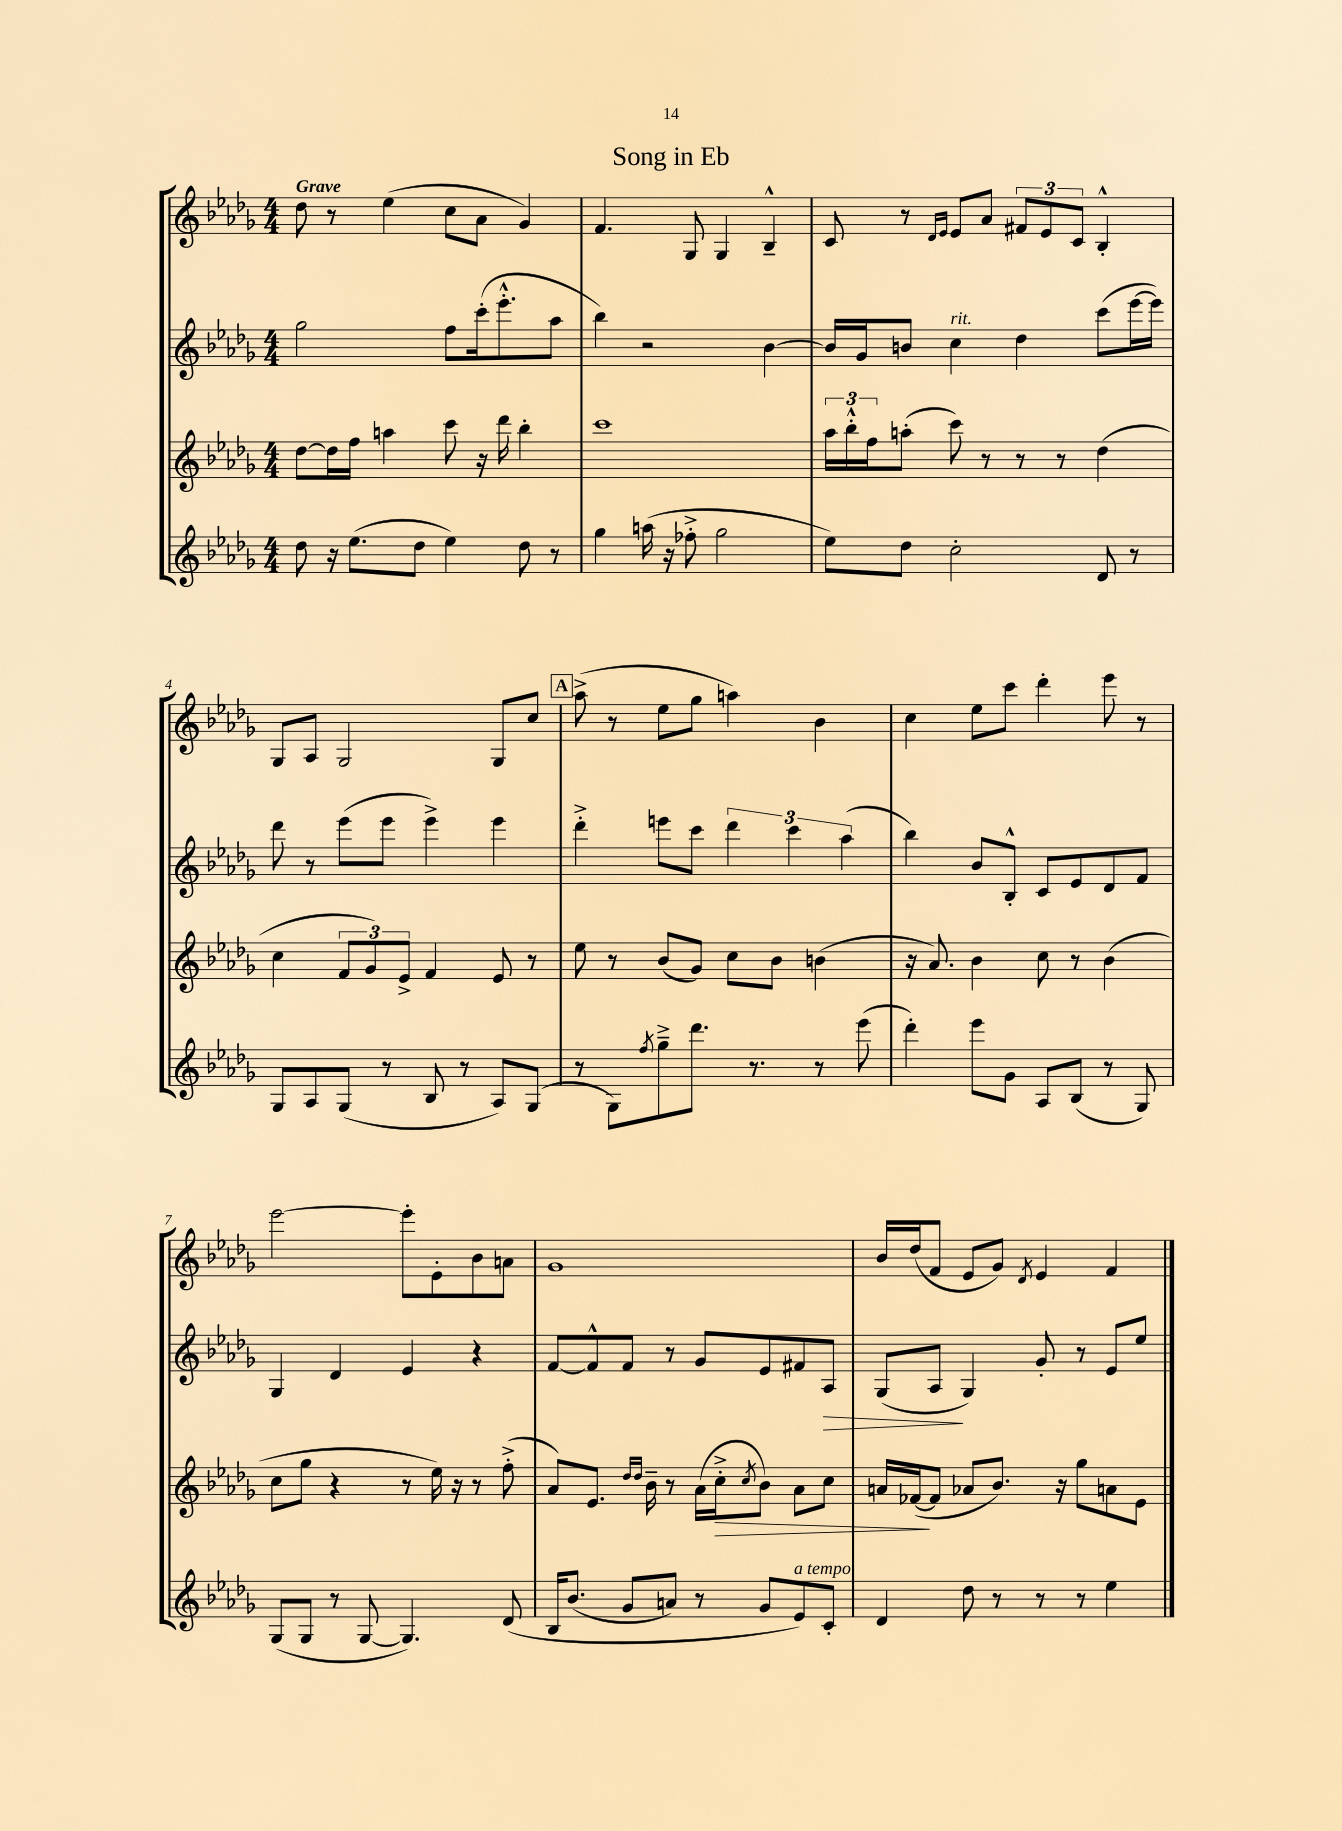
\header { title = "Song in Eb" }
<<
\new StaffGroup <<
\new Staff = "s0" {
    \clef treble \key des \major \numericTimeSignature \time 4/4 \tempo "Grave"
    des''8 r8 ees''4( c''8 aes'8 ges'4) |
    f'4. ges8 ges4 bes4---^ |
    c'8 r8 \grace { des'16 ees'16 } ees'8 aes'8 \tuplet 3/2 { fis'8 ees'8 c'8 } bes4-.-^ |
    ges8 aes8 ges2 ges8 c''8 |
    \mark \markup { \box "A" } aes''8->( r8 ees''8 ges''8 a''4) bes'4 |
    c''4 ees''8 c'''8 des'''4-. ees'''8 r8 |
    ees'''2~ ees'''8-. ees'8-. bes'8 a'8 |
    ges'1 |
    bes'16 des''16( f'8 ees'8 ges'8) \acciaccatura { des'8 } ees'4 f'4 \bar "|." |
}
\new Staff = "s1" {
    \clef treble \key des \major \numericTimeSignature \time 4/4
    ges''2 f''8 c'''16-.( ees'''8.-.-^ aes''8 |
    bes''4) r2 bes'4~ |
    bes'16 ges'16 b'8 c''4^\markup { \italic "rit." } des''4 c'''8( ees'''16~ ees'''16) |
    des'''8 r8 ees'''8( ees'''8 ees'''4->) ees'''4 |
    \mark \markup { \box "A" } des'''4-.-> e'''8 c'''8 \tuplet 3/2 { des'''4 c'''4 aes''4( } |
    bes''4) bes'8 bes8-.-^ c'8 ees'8 des'8 f'8 |
    ges4 des'4 ees'4 r4 |
    f'8~ f'8-^ f'8 r8 ges'8 ees'8 fis'8 aes8\> |
    ges8( aes8\! ges4) ges'8-. r8 ees'8 ees''8 \bar "|." |
}
\new Staff = "s2" {
    \clef treble \key des \major \numericTimeSignature \time 4/4
    des''8~ des''16 f''16 a''4 c'''8 r16 des'''16 bes''4-. |
    c'''1 |
    \tuplet 3/2 { aes''16 bes''16-.-^ f''16 } a''8-.( c'''8) r8 r8 r8 des''4( |
    c''4 \tuplet 3/2 { f'8 ges'8) ees'8-> } f'4 ees'8 r8 |
    \mark \markup { \box "A" } ees''8 r8 bes'8( ges'8) c''8 bes'8 b'4( |
    r16 aes'8.) bes'4 c''8 r8 bes'4( |
    c''8 ges''8 r4 r8 ees''16) r16 r8 f''8-.->( |
    aes'8) ees'8. \grace { des''16 des''16 } bes'16-- r8 aes'16( c''16-.->\> \acciaccatura { c''8 } bes'8) aes'8 c''8 |
    a'16 fes'16~\!( fes'8 aes'8 bes'8.) r16 ges''8 a'8 ees'8 \bar "|." |
}
\new Staff = "s3" {
    \clef treble \key des \major \numericTimeSignature \time 4/4
    des''8 r16 ees''8.( des''8 ees''4) des''8 r8 |
    ges''4 a''16( r16 fes''8-.-> ges''2 |
    ees''8) des''8 c''2-. des'8 r8 |
    ges8 aes8 ges8( r8 bes8 r8 aes8) ges8( |
    \mark \markup { \box "A" } r8 ges8) \acciaccatura { f''8 } ges''8---> des'''8. r8. r8 ees'''8( |
    des'''4-.) ees'''8 ges'8 aes8 bes8( r8 ges8) |
    ges8( ges8 r8 ges8~ ges4.) des'8\( |
    bes16 bes'8.( ges'8 a'8) r8 ges'8 ees'8^\markup { \italic "a tempo" }\) c'8-. |
    des'4 des''8 r8 r8 r8 ees''4 \bar "|." |
}
>>
>>
